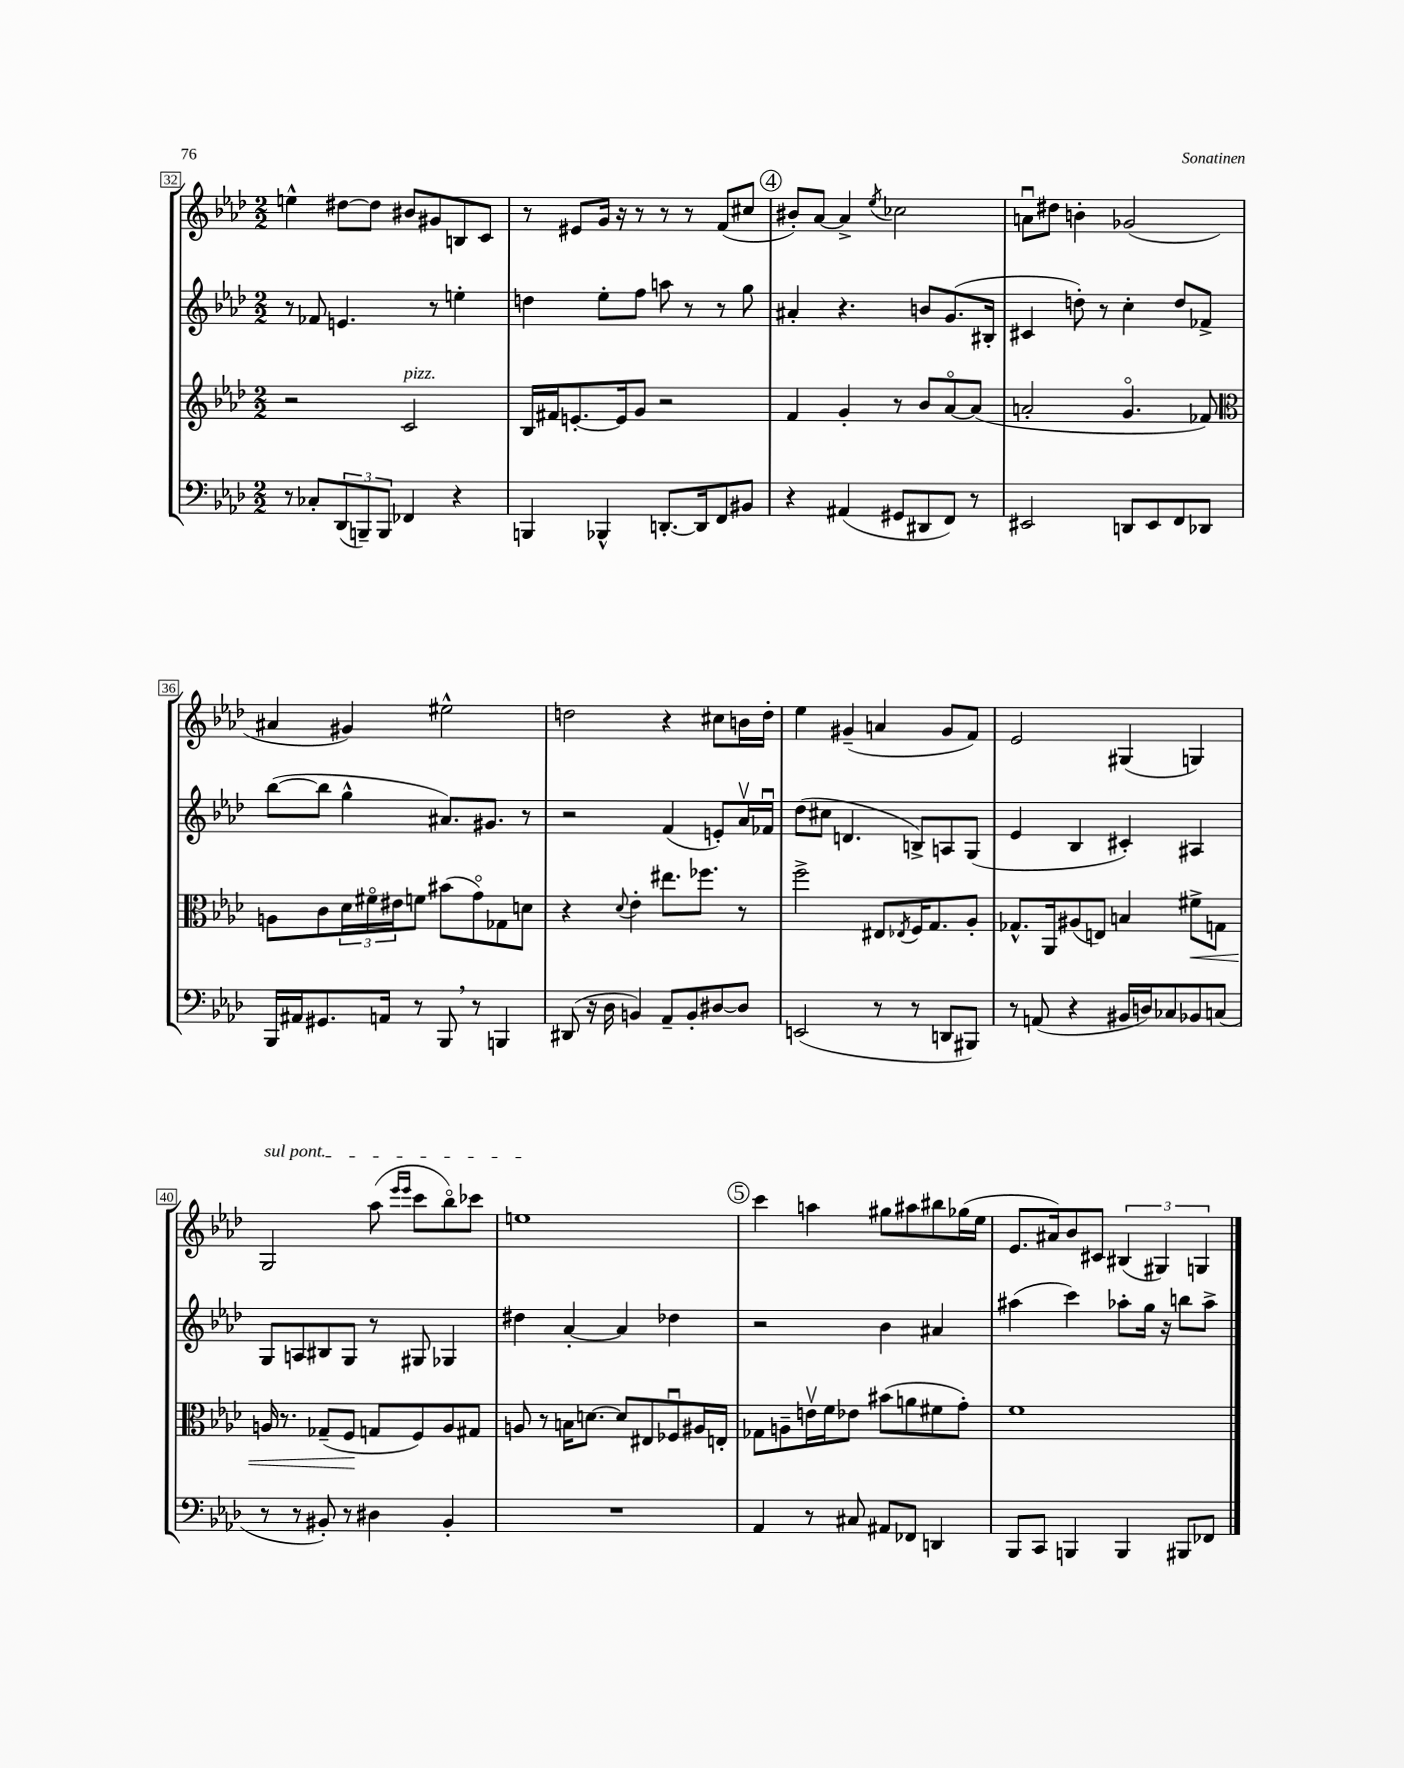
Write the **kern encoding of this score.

**kern	**kern	**kern	**kern
*staff4	*staff3	*staff2	*staff1
*clefF4	*clefG2	*clefG2	*clefG2
*k[b-e-a-d-]	*k[b-e-a-d-]	*k[b-e-a-d-]	*k[b-e-a-d-]
*M2/2	*M2/2	*M2/2	*M2/2
8r	2r	8r	4ee^^\
8C-'/L	.	8f-/	.
(12DD-/	.	4.e/	[8dd#\L
12BBB~/)	.	.	.
.	.	.	8dd#\]J
12BBB/J	.	.	.
4FF-/	2c/	.	8b#/L
.	.	8r	8g#/
4r	.	4ee'\	8B/
.	.	.	8c/J
=	=	=	=
4BBB/	16B-/LL	4dd\	8r
.	16f#/J	.	.
.	[8.e'/	.	8e#/L
4BBB-^^/	.	8ee-'\L	16g/Jk
.	16e/]k	.	16r
.	8g/J	8ff\J	8r
[8.DD'/L	2r	8aa\	8r
.	.	8r	8r
16DD/]k	.	.	.
8FF/	.	8r	(8f/L
8BB#/J	.	8gg\	8cc#/J
=	=	=	=
4r	4f/	4a#'/	8b#'/L)
.	.	.	[8a-/J
(4AA#/	4g'/	4.r	4a-^/]
.	.	.	8qee-/
8GG#/L	8r	.	2cc-\
8DD#/	8b-/L	8b/L	.
8FF/J)	[8a-o/	(8.g/	.
8r	(8a-/]J	.	.
.	.	16B#'/Jk	.
=	=	=	=
2EE#/	2a'/	4c#/	8au\L
.	.	.	8dd#\J
.	.	8dd'\)	4b'\
.	.	8r	.
8DD/L	4.go/	4cc'\	(2g-/
8EE#/	.	.	.
8FF/	.	8dd/L	.
8DD-/J	8f-/)	8f-^/J	.
=	=	=	=
*	*clefC3	*	*
16BBB-/LL	8A\L	([8bb-\L	4a#/
16AA#/J	.	.	.
8.GG#/	8c\	8bb-\]J	.
.	24d-\L	4gg^^\	4g#/)
.	24f#o\	.	.
16AA/Jk	.	.	.
.	24e#\J	.	.
8r	8f\J	.	.
8BBB-/	(8b#\L	8.a#/L)	2ee#^^\
8r	8go\)	.	.
.	.	8.g#/J	.
4BBB/	8G-\	.	.
.	8d\J	8r	.
=	=	=	=
(8DD#/	4r	2r	2dd\
16r	.	.	.
16D-\	.	.	.
.	8qqd-/	.	.
4BB/)	4e-'\	.	.
8AA-~/L	8.ee#\L	(4f/	4r
8BB'/	.	.	.
.	8.ff-\J	.	.
[8D#/	.	8e'/L)	8cc#\L
8D#/]J	8r	16a-v/L	16b\L
.	.	16f-u/JJ	16dd'\JJ
=	=	=	=
(2EE/	2ff^\	(8dd-\L	4ee-\
.	.	8cc#\J	.
.	.	4.d/	(4g#~/
8r	8E#/L	.	4a/
.	8qE-/	.	.
8r	16F/K	8B^/L)	.
.	8.G/	.	.
8DD/L	.	8A/	8g#/L
8BBB#/J)	8A-'/J	(8G/J	8f/J)
=	=	=	=
8r	8.G-^^/L	4e-/	2e-/
(8AA/	.	.	.
.	16AA-/k	.	.
4r	(8A#/	4B-/	.
.	8E/J)	.	.
16BB#/LL	4B/	4c#'/)	(4G#/
16D/J)	.	.	.
8C-/	.	.	.
8BB-/	8f#^\L	4A#/	4G/)
(8C/J	8G\J	.	.
=	=	=	=
8r	16A/	8G/L	2G/
.	8.r	.	.
8r	.	8A/	.
8BB#'/)	(8G-~/L	8B#/	.
8r	8F/J	8G/J	.
4D#\	8G/L	8r	(8aa-\
.	.	.	16qqeee-/LL
.	.	.	16qqeee-/JJ
.	8F/)	8G#/	8ccc\L
4BB#'/	8A/	4G-/	8bb-o\)
.	8G#/J	.	8ccc-\J
=	=	=	=
1r	8A/	4dd#\	1ee
.	8r	.	.
.	16B\LK	[4a-'/	.
.	[8.d\J	.	.
.	8d/]L	4a-/]	.
.	8E#/	.	.
.	8F-u/	4dd-\	.
.	16A#/L	.	.
.	16E'/JJ	.	.
=	=	=	=
4AA-/	8G-\L	2r	4ccc\
.	8A~\	.	.
8r	16ev\L	.	4aa\
.	16f\J	.	.
8C#/	8e-\J	.	.
8AA#/L	(8b#\L	4b-\	8gg#\L
8FF-/J	8a\	.	8aa#\
4DD/	8f#\	4a#/	8bb#\
.	8g'\J)	.	(16gg-\L
.	.	.	16ee-\JJ
=	=	=	=
8BBB-/L	1f	(4aa#\	8.e-/L
8CC/J	.	.	.
.	.	.	16a#/k)
4BBB/	.	4ccc\)	8b-/
.	.	.	8c#/J
4BBB/	.	8aa-'\L	(6B#/
.	.	16gg\Jk	.
.	.	.	6G#/)
.	.	16r	.
8BBB#/L	.	8bb\L	.
.	.	.	6G/
8FF-/J	.	8aa-^\J	.
==	==	==	==
*-	*-	*-	*-
